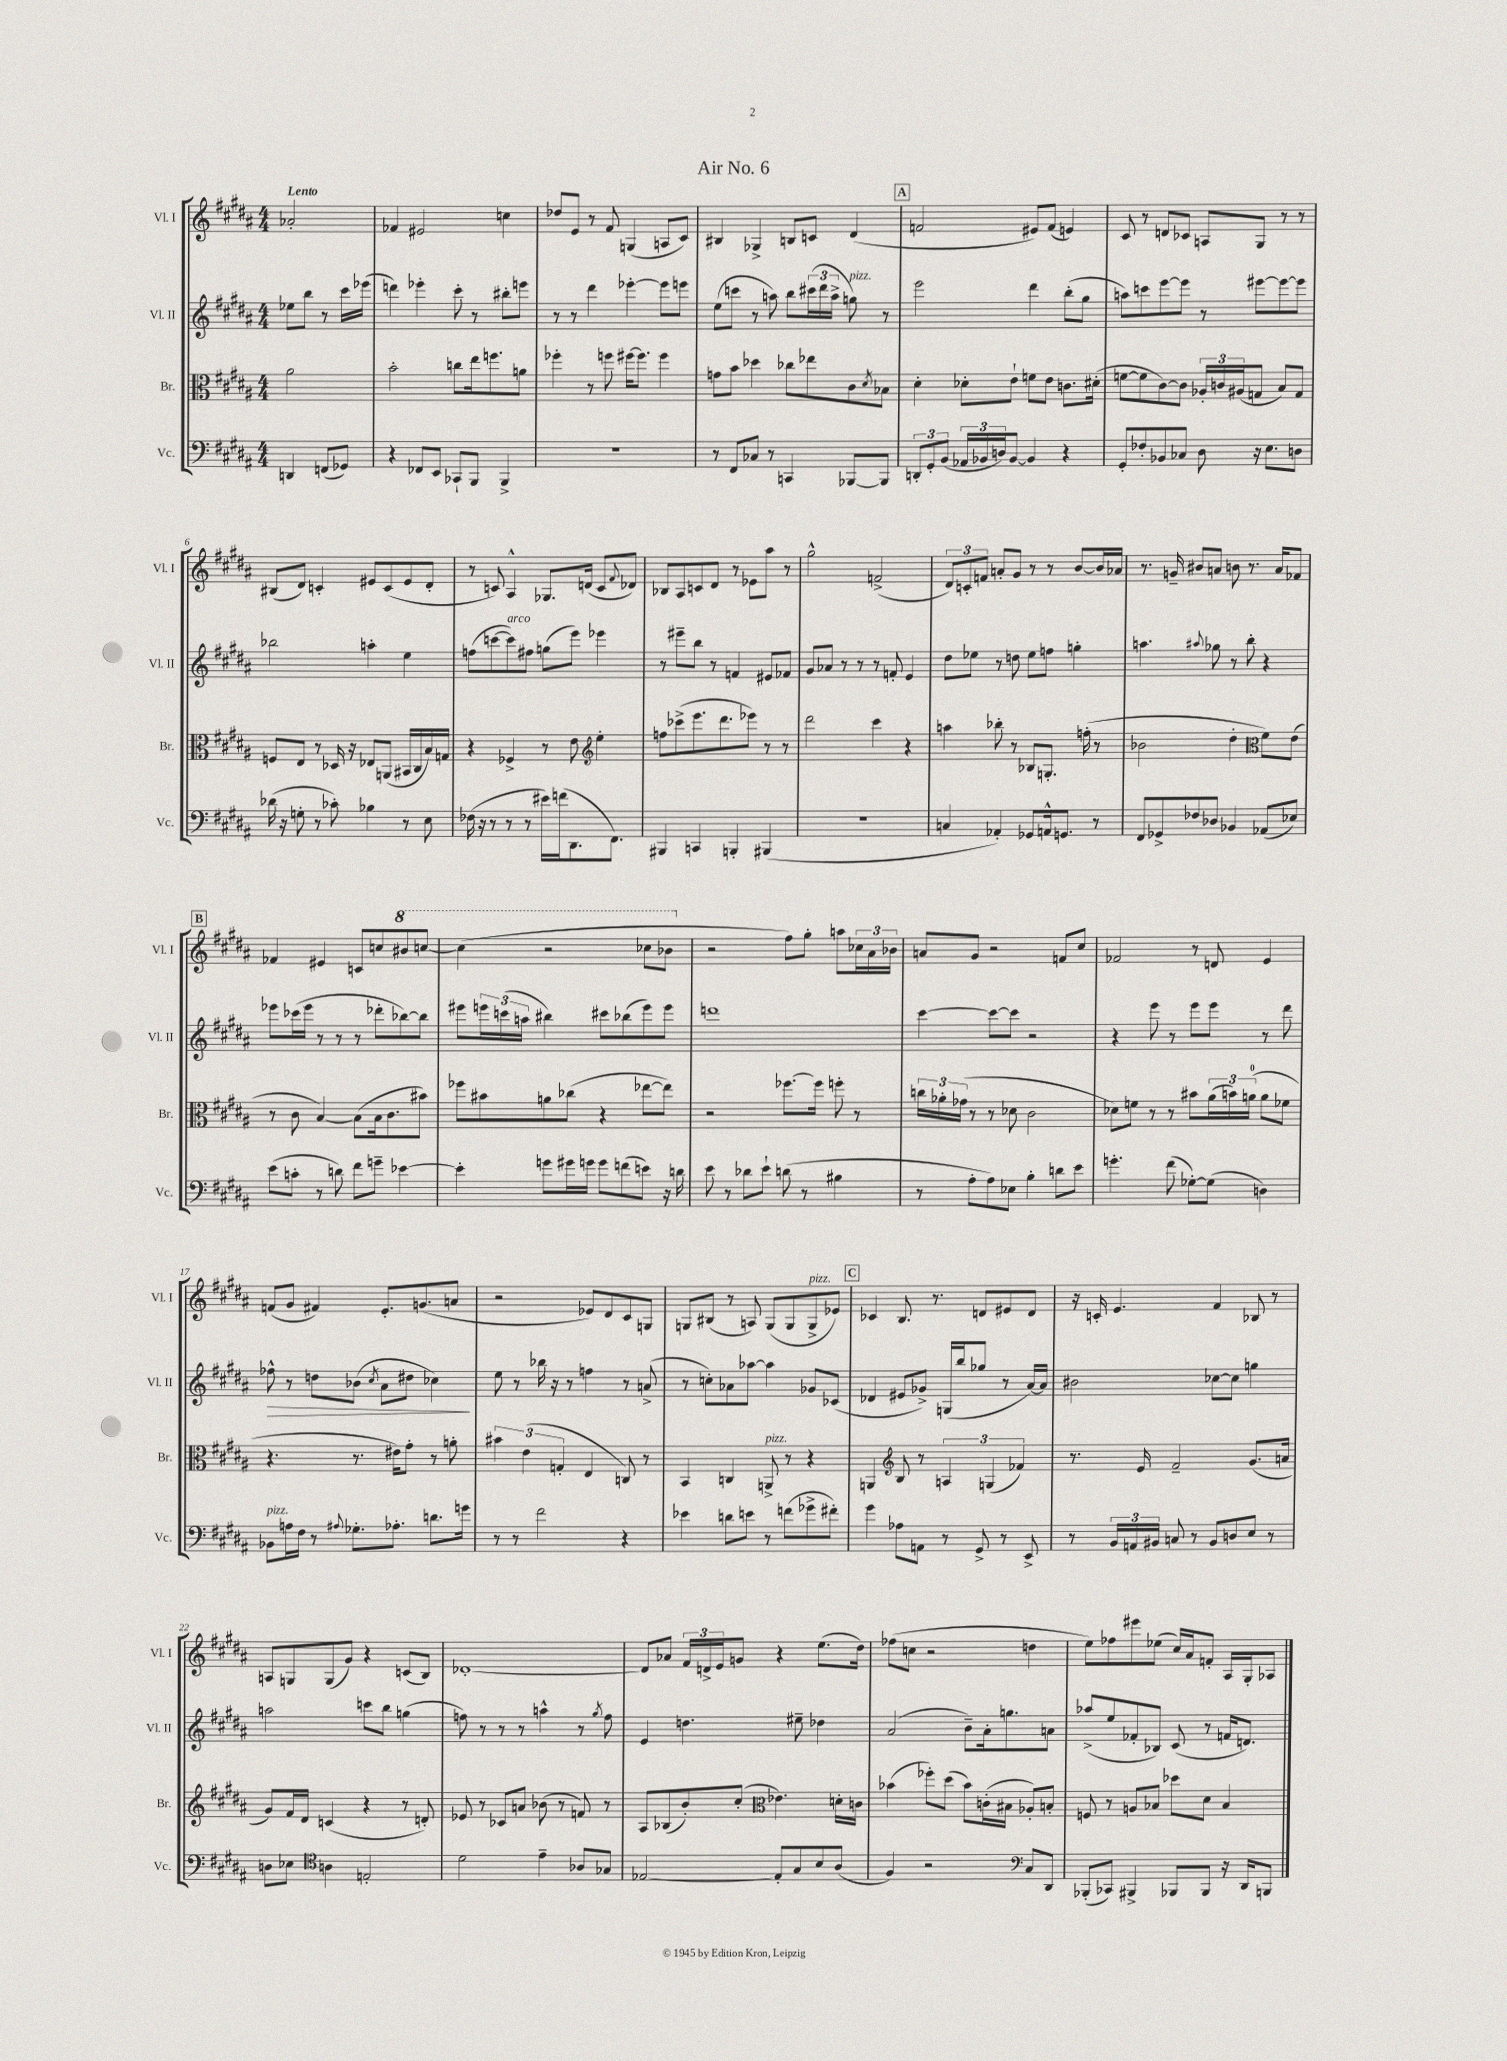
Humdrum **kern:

**kern	**kern	**kern	**kern
*staff4	*staff3	*staff2	*staff1
*clefF4	*clefC3	*clefG2	*clefG2
*k[f#c#g#d#a#]	*k[f#c#g#d#a#]	*k[f#c#g#d#a#]	*k[f#c#g#d#a#]
*M4/4	*M4/4	*M4/4	*M4/4
4DD	2a#	8ee-	2a-'
.	.	8bb	.
(8FF	.	8r	.
8GG-)	.	16ccc#	.
.	.	(16eee-	.
=	=	=	=
4r	2b'	4ddd)	4f-
8FF-	.	4eee-'	2e#
8EE	.	.	.
8CC-`	8cc	8ccc#'	.
8BBB	16ee	8r	.
.	8.ff	.	.
4BBB^	.	8bb#'	4cc
.	8a	8eee	.
=	=	=	=
1r	4ff-'	8r	8dd-
.	.	8r	8e
.	8r	4ddd#	8r
.	8ff	.	8f#
.	[16ff#	[4eee-'	(4G
.	8.ff#]	.	.
.	4ff#	8eee-]	8A
.	.	8eee	8c#)
=	=	=	=
8r	8g	(8ee	4B#
8FF#	8b	8ccc	.
8C-	4dd-	8r	4G-^
8r	.	8aa)	.
4CC	8cc-	8bb	8B
.	8ee-	(24ccc#	8c
.	.	24ddd#	.
.	.	24aa^	.
[8BBB-	8c#	8gg)	(4d#
.	8qd#	.	.
8BBB-]	8B-	8r	.
=	=	=	=
12DD'	4d#'	2eee	2f
12GG#'	.	.	.
(12BB	.	.	.
24AA-	8d-'	.	.
24BB-	.	.	.
24D)	.	.	.
[8BB-	8e`	.	.
4BB-]	8f	4ddd#	8e#)
.	8e	.	(8f
4r	8.c	(8bb'	4e)
.	.	8gg#	.
.	(16d#'	.	.
=	=	=	=
8GG#'	[8f	8aa)	8c#
8F-'	8f]	8ccc	8r
8BB-	[8c#)	[8eee	8d
8C-	8c#]	8eee]	8c-
8D#	24A-'	8r	8A
.	24c	.	.
.	(24A#	.	.
16r	8G	[8eee#	8G#
8.E	.	.	.
.	8B)	8eee#_	8r
8D	8G	8eee#]	8r
=	=	=	=
(16d-	8F	2bb-	(8B#
16r	.	.	.
8G'	8E	.	8d#)
8r	8r	.	4c'
8c-')	16D-	.	.
.	16r	.	.
4B-	8E-	4aa'	8e#
.	(8AA	.	(8c
8r	16BB#	4ee	8e#
.	16C#	.	.
8E	16B)	.	8d#'
.	16G	.	.
=	=	=	=
(16F-	4r	(8ff	8r
16r	.	.	.
8r	.	[8ccc	8c)
8r	4F-^	8ccc])	4A#^^
8r	.	8ff#	.
16e#)	8r	(8gg	8.G-
(16f	.	.	.
8.DD#	8e	8eee)	.
.	.	.	(16d
*	*clefG2	*	*
.	4ee'	4eee-	8c
8.FF#)	.	.	.
.	.	.	8qqf#
.	.	.	8d-)
=	=	=	=
4BBB#	8ff	8r	8B-
.	(8ccc-^	8eee#~	8A#
4CC	8.eee	8bb	8c
.	.	8r	8d#
.	8.ddd#	.	.
4BBB'	.	4f	8r
.	8eee-)	.	8e-
(4BBB#	8r	8e#	8aa#
.	8r	8f-	8r
=	=	=	=
1r	2ddd#	8g#	2gg#^^
.	.	8a-	.
.	.	8r	.
.	.	8r	.
.	4ccc#	8r	(2f^
.	.	8f'	.
.	4r	4e	.
=	=	=	=
4C	4aa	8dd#	12d#)
.	.	.	12c'
.	.	8ee-	.
.	.	.	12f
4AA-')	8bb-'	8r	8a'
.	8r	8dd	8g#
8GG-	8B-	8ee-	8r
16AA^^	8.G'	8ff	8r
8.GG	.	.	.
.	.	4gg'	[8b
.	(16ff'	.	.
8r	8r	.	16b]
.	.	.	16a-
=	=	=	=
8FF#	2b-	4.aa	8.r
8GG-^	.	.	.
.	.	.	16g~
8F-	.	.	8b#
.	.	8qqaa#	.
8D-	.	8gg-	8a
4BB-	4dd#'	8r	8b
.	.	8bb'	8.r
*	*clefC3	*	*
(8AA-	8f#)	4r	.
.	.	.	16a
8E-)	(8e	.	8f-
=	=	=	=
(8e	8r	8eee-	4f-
8c'	8c#	(16ccc-	.
.	.	16eee-	.
8r	[4B)	8r	4e#
8d)	.	8r	.
8f#	(8B]	8r	8c
8g~	16B	8ddd-'	8cc
.	8.c#	.	.
[4e-	.	[8bb-)	8bb#
.	8b#)	8bb-]	[8ccc
=	=	=	=
4e-']	8ff-	8eee#	(4ccc]
.	8b#	24eee	.
.	.	(24ccc	.
.	.	24aa	.
8g	8a	4bb#)	2r
16g#	(8cc-	.	.
16g	.	.	.
8g	4r	8ccc#	.
(8f	.	(8bb-	.
8e)	[8ee-	8eee)	8ccc-
16r	8ee-])	8eee	8bb-
16d	.	.	.
=	=	=	=
8e	2r	1ddd	2r
8r	.	.	.
8d-	.	.	.
8e`	.	.	.
(8d	[8.ff-	.	8ff#)
8r	.	.	8gg#'
.	16ff-]	.	.
4B#	8ff'	.	8aa
.	8r	.	24cc-
.	.	.	24a#
.	.	.	24b-
=	=	=	=
8r	24cc	[4ccc#	8a
.	24a-'	.	.
.	(24g-	.	.
8A#'	8r	.	8g#
8A#)	8r	8ccc#_	2r
8E-	8d-	8ccc#]	.
4B'	2c#	2r	.
8d	.	.	8f
8e	.	.	8cc#
=	=	=	=
4.g'	8d-)	4r	2f-
.	8f	.	.
.	8r	8eee	.
(8f#	8r	8r	.
[8G-')	8b#	8eee	8r
(8G-]	(24a#	8eee	8d
.	24b)	.	.
.	(24a	.	.
4D)	8a	8r	4e
.	8f-	8ddd#	.
=	=	=	=
8BB-	4.r	8ff-^^	(8f
16A	.	8r	8g#
16F#	.	.	.
8r	.	8dd	4f#)
8qqA#	.	.	.
8.G-'	8.r	(8b-	.
.	.	8qcc#	.
.	.	8a#	8.e'
8.A-'	16e#)	.	.
.	8g#'	8dd#	.
.	.	.	(8.g
8.d	8r	4cc-)	.
.	8a'	.	8a
16g	.	.	.
=	=	=	=
8r	6b#	8ee	2r
8r	.	8r	.
.	(6e	.	.
2f#	.	16bb-	.
.	.	16r	.
.	6G'	.	.
.	.	8r	.
.	4E	4ff	8e-)
.	.	.	8d#
4r	8C)	8r	8c#
.	8r	(8a^	8G
=	=	=	=
4e-	4BB	8r	8G
.	.	8cc')	(8B#
8d	4C	8a-	8r
8e	.	[8aa-	8A)
8r	8AA^	4aa-]	(8G
(8f	8r	.	8G
8g-^	4r	8g-	8G^
8f#')	.	(8c-	8e-)
=	=	=	=
4g#	4AA	4d-	4c-
*	*clefG2	*	*
8A-	8B	8e#	8.B
8AA	8r	8g-^)	.
.	.	.	8.r
8r	6A	(16G	.
.	.	16bb	.
8GG#^	.	8gg-	8d
.	(6G	.	.
8r	.	8r	8e#
.	6f-)	.	.
8EE^	.	[16a#)	8d
.	.	16a#]	.
=	=	=	=
8r	8.r	2b#	16r
.	.	.	16c'
24BB	.	.	4.e
24AA	.	.	.
.	16e	.	.
24BB#	.	.	.
8C	2f#~	.	.
8r	.	.	.
8BB#	.	[8cc-	4f#
8D	.	8cc-]	.
8E	(8.g#	4gg	8B-
8r	.	.	8r
.	16a	.	.
=	=	=	=
8D	8g#)	2aa	8A
8E-	16f#	.	8G
.	16d#	.	.
*clefC4	*	*	*
4A	(4c	.	(8G
.	.	.	8g#)
2E'	4r	8ccc	4r
.	.	8bb	.
.	8r	(4gg	(8c
.	8d')	.	8B)
=	=	=	=
2d#	8e-	8ff)	[1d-'
.	8r	8r	.
.	8c-	8r	.
.	8a	8r	.
4e~	(8b-	4aa^^	.
.	8r	.	.
8A-	8f)	8r	.
.	.	8qgg#	.
8G-	8r	8ff	.
=	=	=	=
[2E-	8A#	4e	8d-]
.	(8B-	.	8a-
.	8b')	4.dd	24f#
.	.	.	24d^
.	.	.	24e
.	(8cc#'	.	8g
*	*clefC3	*	*
8E-']	4.e-)	.	4r
8G#	.	8ee#~	.
8B	.	4dd-	(8.ee
(8A#	16d'	.	.
.	16c	.	16dd#)
=	=	=	=
4F#)	(4b-	(2a#	(8ff-
.	.	.	8cc
2r	8ff-')	.	2r
.	(8dd#	.	.
.	8b-)	8b~)	.
.	(16c'	16a#'	.
.	16B#	8.gg	.
*clefF4	*	*	*
8C#	8A-')	.	4dd
8DD#	8B'	8a	.
=	=	=	=
(8BBB-'	8F	(8aa-^	8ee)
8CC-)	8r	8ee	8ff-
4BBB#^	8A	8f-'	8eee#
.	8B-	8B-)	(8ee-
8BBB-	8dd-	(8c#	16cc#)
.	.	.	16a#
8BBB-	8d#	8r	8f'
16r	4B-	16f	16A#
16DD#	.	8.d)	16G#'
8BBB	.	.	8A-
==	==	==	==
*-	*-	*-	*-
